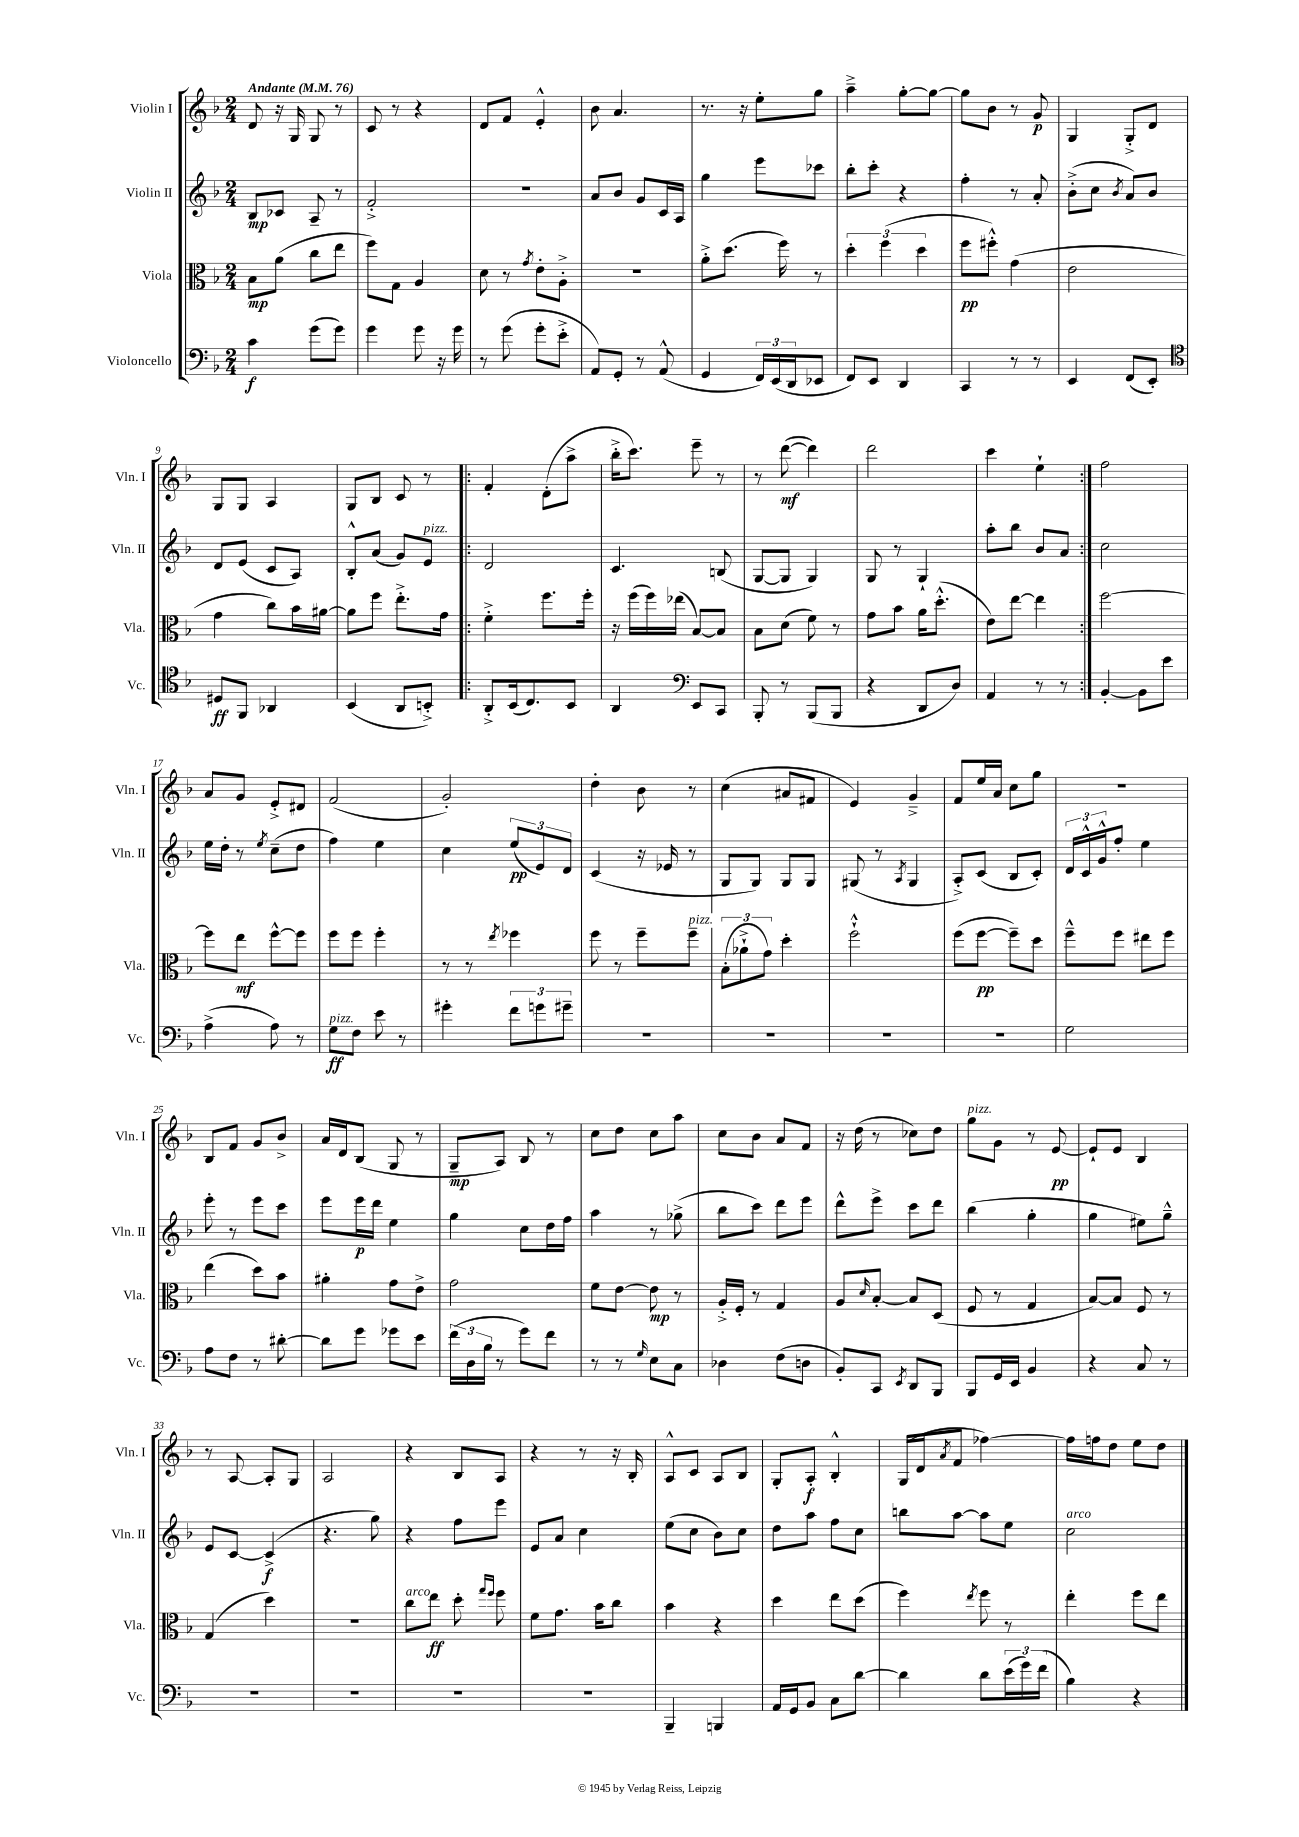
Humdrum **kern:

**kern	**kern	**kern	**kern
*staff4	*staff3	*staff2	*staff1
*clefF4	*clefC3	*clefG2	*clefG2
*k[b-]	*k[b-]	*k[b-]	*k[b-]
*M2/4	*M2/4	*M2/4	*M2/4
*MM76	*MM76	*MM76	*MM76
4c	8B-	8B-	8d
.	(8a	8c-	16r
.	.	.	16G
(8g	8cc	8A~	8G
8g)	8ee	8r	8r
=	=	=	=
4g	8ff)	2f'^	8c
.	8G	.	8r
8g	4A	.	4r
16r	.	.	.
16g	.	.	.
=	=	=	=
8r	8d	2r	8d
(8g	8r	.	8f
.	8qg	.	.
8g'	8e'	.	4e'^^
8e'^	8A'^	.	.
=	=	=	=
8AA)	2r	8a	8b-
8GG'	.	8b-	4.a
8r	.	8g	.
(8AA^^	.	16c	.
.	.	16A	.
=	=	=	=
4GG	8a'^	4gg	8.r
.	(8.dd	.	.
.	.	.	16r
24FF)	.	8eee	8ee'
(24EE	.	.	.
.	16ff)	.	.
24DD	.	.	.
8EE-	8r	8ccc-	8gg
=	=	=	=
8FF)	6dd'	8bb-'	4aa~^
8EE	.	8ccc'	.
.	(6ff	.	.
4DD	.	4r	[8gg'
.	6dd	.	.
.	.	.	8gg_
=	=	=	=
4CC	8ff	4ff'	8gg]
.	8ff#'^^)	.	8b-
8r	(4g	8r	8r
8r	.	8a'	8g
=	=	=	=
4EE	2e	(8b-'^	4G
.	.	8cc	.
.	.	8qb-	.
(8FF	.	8a)	8G'^
8EE')	.	8b-	8d
=	=	=	=
*clefC4	*	*	*
8D#	4g	8d	8G
8FF	.	(8e	8G
4AA-	8cc)	8c	4A
.	16b-	8A)	.
.	[16a#	.	.
=	=	=	=
(4BB-	8a#]	8B-'^^	8G
.	8ff	(8a	8B-
8AA	8.ee'^	8g)	8c
8BB'^)	.	8e	8r
.	16g	.	.
=!|:	=!|:	=!|:	=!|:
8AA'^	4f'^	2d	4f'
(16BB-	.	.	.
8.C)	.	.	.
.	8.ff	.	(8d'
8BB-	.	.	8aa^
.	16ff'	.	.
=	=	=	=
4AA	16r	4.c	16bb-'^
.	(16ff	.	8.ccc)
.	16ff)	.	.
.	(16ee-	.	.
*clefF4	*	*	*
8EE	[8B-)	.	8eee~
8CC	8B-]	(8B	8r
=	=	=	=
8BBB-'	8B-	[8G	8r
8r	(8d	8G]	([8ddd
(8BBB-	8f)	4G)	4ddd])
8BBB-	8r	.	.
=	=	=	=
4r	8g	8G	2ddd
.	8b-	8r	.
8DD	16a	4G`	.
.	(8.dd'^^	.	.
8D)	.	.	.
=	=	=	=
4AA	8e)	8aa'	4ccc
.	[8ee	8bb-	.
8r	4ee]	8b-	4ee`
8r	.	8a	.
=:|!	=:|!	=:|!	=:|!
[4BB-'	[2ff	2cc	2ff
8BB-]	.	.	.
8e	.	.	.
=	=	=	=
(4A^	8ff]	16ee	8a
.	.	16dd'	.
.	8ee	8r	8g
.	.	8qee	.
8A)	[8ff^^	(8cc~	8e'^
8r	8ff]	8dd	8d#
=	=	=	=
8G	8ff	4ff)	(2f
8F	8ff	.	.
8e	4ff'	4ee	.
8r	.	.	.
=	=	=	=
4g#'	8r	4cc	2g')
.	8r	.	.
.	8qee	.	.
12f	4ff-	(12ee	.
12g	.	12e)	.
12g#~	.	12d	.
=	=	=	=
2r	8ff	(4c	4dd'
.	8r	.	.
.	8ff~	16r	8b-
.	.	16e-	.
.	8ff~	8r	8r
=	=	=	=
2r	(12B-'	8G	(4cc
.	12a-`^	.	.
.	.	8G)	.
.	12g)	.	.
.	4dd'	8G	8a#
.	.	8G	8f#
=	=	=	=
2r	2ff`^^	(8G#	4e)
.	.	8r	.
.	.	8qA	.
.	.	4G#	4g~^
=	=	=	=
2r	(8ff	8A'^)	8f
.	[8ff	(8c	16ee
.	.	.	16a
.	8ff~])	8B-	8cc
.	8dd	8c')	8gg
=	=	=	=
2G	8ff~^^	24d	2r
.	.	24c^^	.
.	.	24g^^	.
.	8ff	8ff'	.
.	8ee#	4ee	.
.	8ff	.	.
=	=	=	=
8A	(4ee	8eee'	8B-
8F	.	8r	8f
8r	8dd)	8eee	8g
[8d#'	8b-	8ccc	8b-^
=	=	=	=
8d#]	4a#'	8eee	16a
.	.	.	16d
8g	.	16eee	(8B-
.	.	16ddd	.
8g-	8g	4ee	8G
8e	8e^	.	8r
=	=	=	=
(24f	2g	4gg	8G~
24D	.	.	.
24B-	.	.	.
8r	.	.	8A)
8g)	.	8cc	8B-
8f	.	16dd	8r
.	.	16ff	.
=	=	=	=
8r	8f	4aa	8cc
8r	[8e	.	8dd
16qqG	.	.	.
8E	8e]	8r	8cc
8C	8r	(8gg-^	8aa
=	=	=	=
4D-	16A'^	8bb-	8cc
.	16F'	.	.
.	8r	8ccc)	8b-
(8F	4G	8ddd	8a
8D	.	8eee	8f
=	=	=	=
8BB-')	8A	8ddd^^	16r
.	.	.	(16dd
.	16qqd	.	.
8CC	[8B-'	8eee^	8r
8qEE	.	.	.
8DD	8B-]	8ccc	8cc-)
8BBB-	(8D	8ddd	8dd
=	=	=	=
8BBB-	8F	(4bb-	8gg
16GG	8r	.	8g
16EE	.	.	.
4BB-	4G	4gg'	8r
.	.	.	[8e
=	=	=	=
4r	[8B-)	4gg	8e`]
.	8B-]	.	8e
8C	8F	8ee#)	4B-
8r	8r	8gg~^^	.
=	=	=	=
2r	(4G	8e	8r
.	.	[8c	[8A
.	4dd)	(4c^]	8A']
.	.	.	8G
=	=	=	=
2r	2r	4.r	2A
.	.	8gg)	.
=	=	=	=
2r	8cc	4r	4r
.	8ee	.	.
.	8dd'	8ff	8B-
.	16qqgg	.	.
.	16qqff	.	.
.	8ff	8eee	8A
=	=	=	=
2r	8f	8e	4r
.	8.g	8a	.
.	.	4cc	8r
.	16b-	.	.
.	8cc	.	16r
.	.	.	16B-'
=	=	=	=
4BBB-~	4b-	(8ee	8A^^
.	.	8cc	8c
4BBB	4r	8b-)	8A
.	.	8cc	8B-
=	=	=	=
16AA	4dd	8dd	8G'
16GG	.	.	.
8BB-	.	8aa	8A'
8C	8ee	8ff	4B-'^^
[8d	(8dd	8cc	.
=	=	=	=
4d]	4ff)	8bb	(16G
.	.	.	16d
.	.	.	8qa
.	.	[8aa	8f
.	8qee	.	.
8d	8ff	8aa]	[4ff-)
(24e	8r	8ee	.
24g)	.	.	.
(24f	.	.	.
=	=	=	=
4B-)	4ee'	2cc	16ff-]
.	.	.	16ff
.	.	.	8dd
4r	8ff	.	8ee
.	8ee	.	8dd
==	==	==	==
*-	*-	*-	*-
